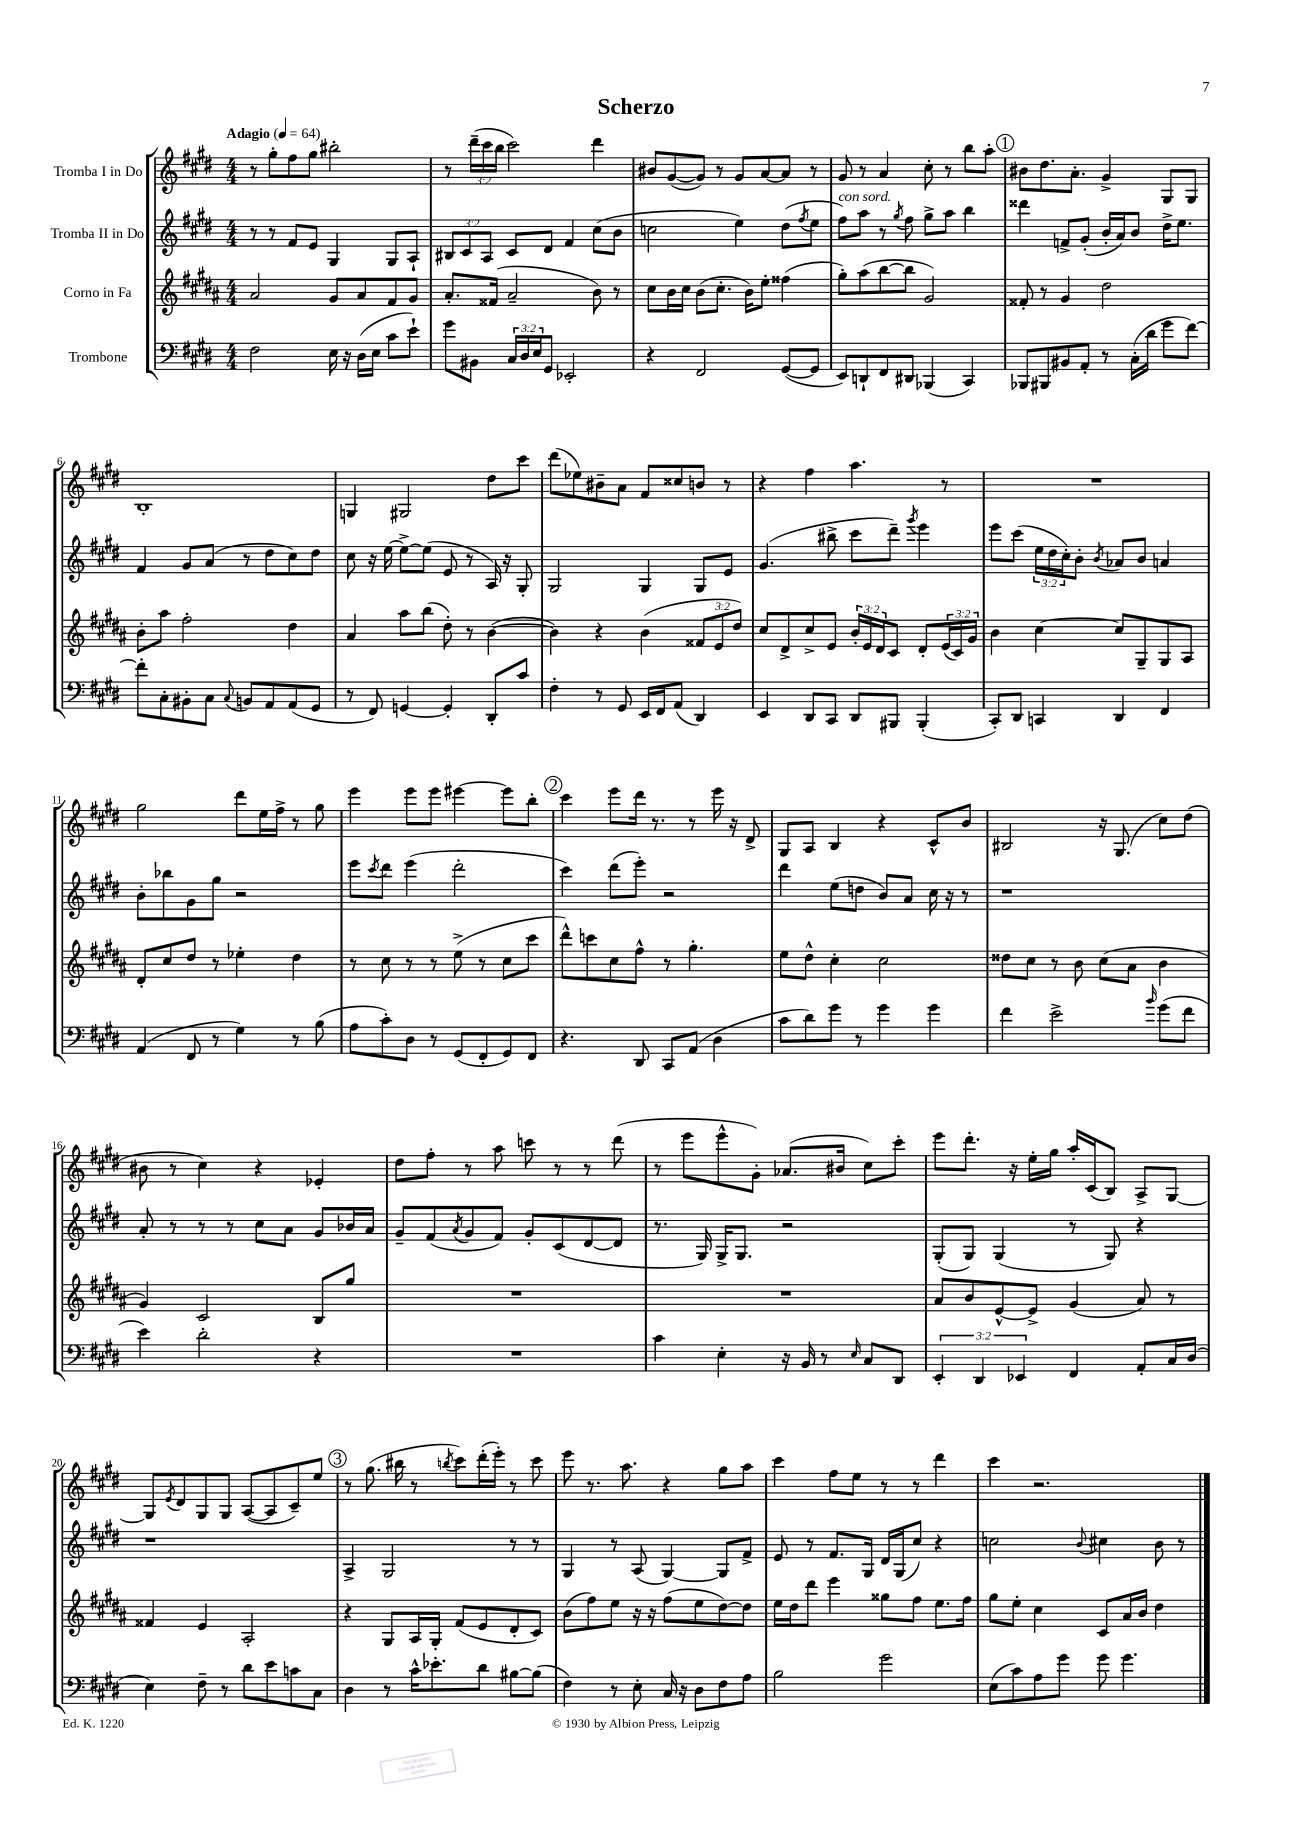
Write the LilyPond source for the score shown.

\header { title = "Scherzo" }
<<
\new StaffGroup <<
\new Staff = "s0" \with { instrumentName = "Tromba I in Do" } {
    \clef treble \key e \major \numericTimeSignature \time 4/4 \override Staff.TupletNumber.text = #tuplet-number::calc-fraction-text \tempo "Adagio" 4 = 64
    r8 gis''8-. fis''8 gis''8 bis''2-. |
    r8 \tuplet 3/2 { dis'''16--( cis'''16 b''16 } cis'''2) dis'''4 |
    bis'8 gis'8~( gis'8) r8 gis'8 a'8~ a'8 r8 |
    gis'8 r8 a'4 cis''8-. r8 b''8 a''8-. |
    \mark \markup { \circle "1" } bis'8 dis''8. a'8.-. gis'4-> gis8 gis8 |
    b1-. |
    g4 gis2 dis''8 cis'''8 |
    dis'''8( ees''8) bis'8-- a'8 fis'8 cisis''8 b'8 r8 |
    r4 fis''4 a''4. r8 |
    R1 |
    gis''2 dis'''8 e''16 fis''16-> r8 gis''8 |
    e'''4 e'''8 e'''8 eis'''4~ eis'''8 b''8-. |
    \mark \markup { \circle "2" } cis'''4 e'''8 dis'''16 r8. r8 e'''16 r16 dis'8-> |
    gis8 a8 b4 r4 cis'8-^ b'8 |
    bis2 r16 gis8.( cis''8) dis''8( |
    bis'8 r8 cis''4) r4 ees'4-. |
    dis''8 fis''8-. r8 a''8 c'''8 r8 r8 dis'''8( |
    r8 e'''8 e'''8-^ gis'8-.) aes'8.( bis'16 cis''8) cis'''8-. |
    e'''8 dis'''8.-. r16 e''16-. gis''16 a''16-. cis'16( b8) a8-> gis8~ |
    gis8 \acciaccatura { e'8 } dis'8 gis8 gis8 a8~( a8 cis'8--) e''8 |
    \mark \markup { \circle "3" } r8 gis''8.( bis''16 r8 \acciaccatura { b''8 } cis'''8) dis'''16-.( e'''16-.) r8 cis'''8 |
    e'''8 r8. a''8. r4 gis''8 a''8 |
    cis'''4 fis''8 e''8 r8 r8 dis'''4 |
    cis'''4 r2. \bar "|." |
}
\new Staff = "s1" \with { instrumentName = "Tromba II in Do" } {
    \clef treble \key e \major \numericTimeSignature \time 4/4 \override Staff.TupletNumber.text = #tuplet-number::calc-fraction-text
    r8 r8 fis'8 e'8 gis4 gis8 a8-! |
    \tuplet 3/2 { bis8 cis'8 a8 } cis'8 dis'8 fis'4 cis''8( b'8 |
    c''2 e''4) dis''8( \acciaccatura { fis''8 } e''8 |
    fis''8^\markup { \italic "con sord." }) a''8 r8 \acciaccatura { gis''8 } fis''8 gis''8-> a''8 b''4 |
    \mark \markup { \circle "1" } disis'''4 f'8-> gis'8-.( b'16-. a'16) b'8 dis''16-> e''8. |
    fis'4 gis'8 a'8( r8 dis''8 cis''8) dis''8 |
    cis''8 r16 e''16~ e''8~-> e''8( e'8 r8 a16) r16 gis8-. |
    gis2 gis4 gis8 e'8 |
    gis'4.( bis''8-> cis'''8 dis'''8--) \acciaccatura { gis'''8 } e'''4 |
    e'''8 cis'''8( \tuplet 3/2 { e''16 dis''16 cis''16-.) } b'8-. \acciaccatura { b'8 } aes'8 b'8 a'4 |
    b'8-. bes''8 gis'8 gis''8 r2 |
    e'''8 \acciaccatura { cis'''8 } dis'''8 e'''4( dis'''2-. |
    \mark \markup { \circle "2" } cis'''4) dis'''8( e'''8-.) r2 |
    dis'''4 e''8( d''8 b'8) a'8 cis''16 r16 r8 |
    r1 |
    a'8-. r8 r8 r8 cis''8 a'8 gis'8 bes'16 a'16 |
    gis'8-- fis'8( \acciaccatura { a'8 } gis'8 fis'8) gis'8-. cis'8( dis'8~ dis'8 |
    r8. gis16) gis16-> gis8. r2 |
    gis8-.( gis8) gis4( r8 gis8) r4 |
    r1 |
    \mark \markup { \circle "3" } a4-> gis2 r8 r8 |
    gis4 r8 a8( gis4~) gis8 fis'8-> |
    e'8 r8 fis'8. gis16 dis'16 gis16( cis''8) r4 |
    c''2 \appoggiatura { b'8 } cis''4 b'8 r8 \bar "|." |
}
\new Staff = "s2" \with { instrumentName = "Corno in Fa" } {
    \clef treble \key b \major \numericTimeSignature \time 4/4 \override Staff.TupletNumber.text = #tuplet-number::calc-fraction-text
    ais'2 gis'8 ais'8 fis'8 gis'8 |
    ais'8.-. fisis'16( ais'2-- b'8) r8 |
    cis''8 b'16 cis''16 b'8( cis''8.-. b'16) e''8-. fisis''4( |
    gis''8-.) ais''8( b''8~ b''8 gis'2) |
    \mark \markup { \circle "1" } fisis'8-. r8 gis'4 dis''2 |
    b'8-. ais''8 fis''2-. dis''4 |
    ais'4 ais''8 b''8( dis''8-.) r8 b'4~( |
    b'4) r4 b'4( \tuplet 3/2 { fisis'8 e'8 dis''8) } |
    cis''8 dis'8-> cis''8-> e'8 \tuplet 3/2 { b'16-. e'16 dis'16 } cis'8 dis'8-. \tuplet 3/2 { e'16( cis'16) gis'16 } |
    b'4 cis''4~ cis''8 gis8-- gis8 ais8 |
    dis'8-. cis''8 dis''8 r8 ees''4-. dis''4 |
    r8 cis''8 r8 r8 e''8->( r8 cis''8 cis'''8 |
    \mark \markup { \circle "2" } dis'''8-^) c'''8 cis''8 fis''8-^ r8 gis''4.-. |
    e''8 dis''8-^ cis''4-. cis''2 |
    disis''8 cis''8 r8 b'8 cis''8( ais'8 b'4 |
    gis'4) cis'2 b8 gis''8 |
    R1 |
    R1 |
    ais'8 b'8 e'8~-^ e'8-> gis'4( ais'8) r8 |
    fisis'4 e'4 ais2-. |
    \mark \markup { \circle "3" } r4 gis8 ais16 gis16-. fis'8( e'8 dis'8-. cis'8) |
    b'8( fis''8) e''8 r16 r16 fis''8( e''8 dis''8~) dis''8 |
    e''16 dis''16 dis'''8 e'''4 gisis''8 fis''8 e''8. fis''16 |
    gis''8 e''8-. cis''4 cis'8 ais'16 b'16 dis''4 \bar "|." |
}
\new Staff = "s3" \with { instrumentName = "Trombone" } {
    \clef bass \key e \major \numericTimeSignature \time 4/4 \override Staff.TupletNumber.text = #tuplet-number::calc-fraction-text
    fis2 e16 r16 dis16( e16 cis'8 e'8-!) |
    gis'8 bis,8 \tuplet 3/2 { cis16 dis16 e16 } gis,8 ees,2-. |
    r4 fis,2 gis,8~( gis,8 |
    e,8) d,8-! fis,8 dis,8 bes,,4( cis,4) |
    \mark \markup { \circle "1" } bes,,8 bis,,8 bis,8 a,8-. r8 cis16-.( dis'16 gis'8 fis'8~) |
    fis'8-. cis8-. bis,8-. cis8 \appoggiatura { cis8 } b,8 a,8 a,8( gis,8 |
    r8 fis,8) g,4~ g,4-. dis,8-. cis'8 |
    fis4-. r8 gis,8 e,16 fis,16 a,8( dis,4) |
    e,4 dis,8 cis,8 dis,8 bis,,8 bis,,4-.( |
    cis,8-.) dis,8 c,4 dis,4 fis,4 |
    a,4( fis,8 r8 gis4) r8 b8( |
    a8 cis'8-.) dis8 r8 gis,8( fis,8-. gis,8) fis,8 |
    \mark \markup { \circle "2" } r4. dis,8 cis,8 a,8( dis4 |
    cis'8 dis'8) gis'8 r8 gis'4 gis'4 |
    fis'4 e'2-> \grace { b'16 } gis'8( fis'8 |
    e'4) dis'2-. r4 |
    R1 |
    cis'4 e4-. r16 b,16 r8 \grace { e16 } cis8 dis,8 |
    \tuplet 3/2 { e,4-. dis,4 ees,4 } fis,4 a,8-. cis16 dis16( |
    e4) fis8-- r8 dis'8 e'8 c'8 cis8 |
    \mark \markup { \circle "3" } dis4 r8 cis'16-^ ees'8.-. dis'8 bis8~ bis8( |
    fis4) r8 e8-. cis16 r16 dis8 fis8 a8 |
    b2 gis'2 |
    e8( cis'8) a8 gis'8 gis'8 gis'4. \bar "|." |
}
>>
>>
